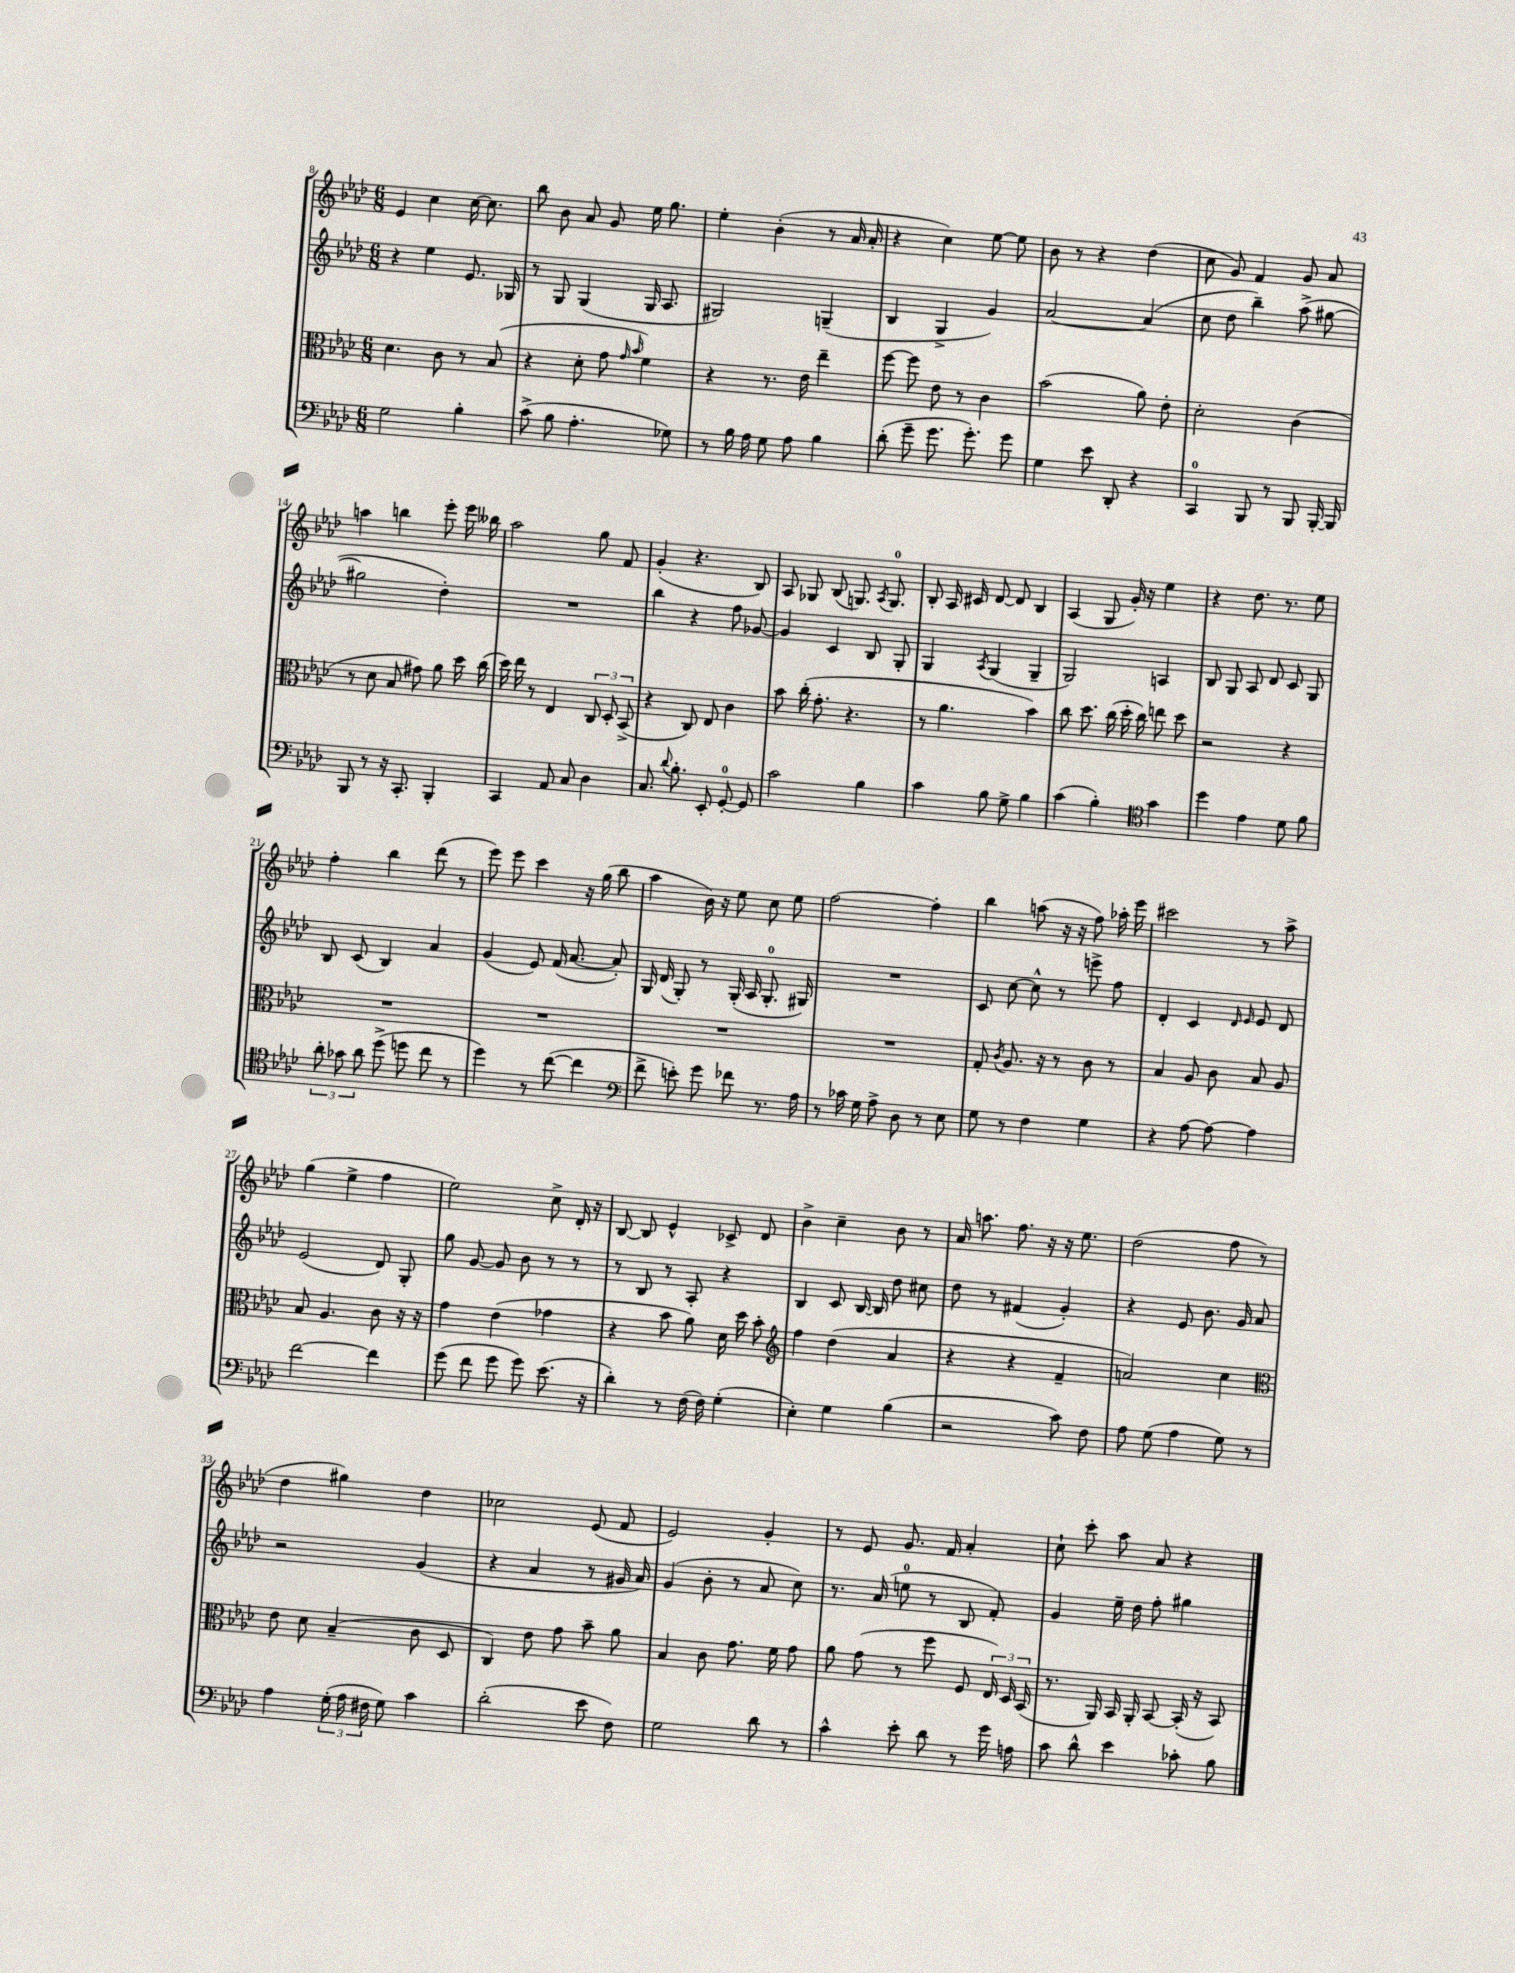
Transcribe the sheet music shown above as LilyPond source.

<<
\new StaffGroup <<
\new Staff = "s0" {
    \clef treble \key aes \major \numericTimeSignature \time 6/8
    \autoBeamOff ees'4 c''4 c''16~ c''8. |
    bes''8 bes'8 aes'8 g'8 ees''16 g''8. |
    ees''4-. bes'4-.( r8 aes'16 aes'16-. |
    r4 c''4) ees''8~ ees''8 |
    bes'8 r8 r4 des''4( |
    c''8 g'8) f'4 g'8 aes'8 |
    a''4 b''4 ees'''8-. ees'''16 beses''16 |
    aes''2 g''8 f'8 |
    g'4-.( r4. bes8) |
    aes8 ges8 bes8( g8.) \acciaccatura { aes8 } g8.-0 |
    bes8-. aes16 cis'16 des'8~ des'8 bes4 |
    aes4( g8 g'16-.) r16 ees''4 |
    r4 des''8. r8. ees''8 |
    f''4-. bes''4 des'''8( r8 |
    ees'''8) ees'''8 c'''4 r16 g''16( bes''8 |
    aes''4 bes'16) r16 ees''8 c''8 ees''8 |
    f''2~ f''4-. |
    bes''4 a''8( r16 r16 f''8) aes''16-. ees'''16 |
    cis'''2 r8 aes''8-> |
    g''4( ees''4-> f''4 |
    ees''2) c''8-> des'16-. r16 |
    bes8~ bes8 ees'4-^ ces'8-> des'8 |
    bes'4-> c''4-- bes'8 r8 |
    aes'16 a''8. f''8. r16 r16 ees''8. |
    des''2( f''8 r8 |
    des''4 gis''4) des''4 |
    ces''2 ees'8( f'8 |
    ees'2) g'4-. |
    r8 ees'8 g'8. f'16 aes'4-. |
    c''8-! c'''8-. aes''8 aes'8 r4 \bar "|." |
}
\new Staff = "s1" {
    \clef treble \key aes \major \numericTimeSignature \time 6/8
    \autoBeamOff r4 ees''4 ees'8. ges16 |
    r8 g8 g4( g16 aes8. |
    gis2) g4--( |
    bes4 g4-> g'4) |
    aes'2~ aes'4( |
    c''8 des''8 bes''4--) aes''8->( gis''8~ |
    gis''2 des''4-.) |
    R2. |
    bes''4 r4 f''8 ges'8~ |
    ges'4 c'4 bes8 g8-. |
    g4 \acciaccatura { aes8 } g4( g4-- |
    g2) a4 |
    bes8 g8 aes8 des'8 c'8 g8 |
    bes8 c'8( bes4) aes'4 |
    g'4( ees'8) f'16( aes'8.~ aes'8-.) |
    g16 des'16( g8-.) r8 g16-.( aes16 g8.-0-. gis16) |
    R2. |
    c'8 c''8~ c''8-^ r8 e'''8-> f''8 |
    des'4-. c'4 \grace { des'16 ees'16 } ees'8 des'8 |
    ees'2( des'8) g8-. |
    g''8 g'8~ g'8 bes'8 r8 r8 |
    r8 bes8 r8 aes8-. r4 |
    bes4 c'8 bes16~ bes16 des''8 cis''8 |
    des''8 r8 fis'4( g'4-.) |
    r4 ees'8 bes'8. g'16 aes'8 |
    r2 g'4( |
    r4 aes'4 r8 gis'16 aes'16) |
    g'4( bes'8-. r8 aes'8 c''8) |
    r8. aes'16( e''8-0 r8 bes8 f'8-.) |
    g'4 ees''16-- des''16 f''8-. gis''4 \bar "|." |
}
\new Staff = "s2" {
    \clef alto \key aes \major \numericTimeSignature \time 6/8
    \autoBeamOff des'4. c'8 r8 bes8( |
    r4 des'8-. g'8 \grace { g'16 bes'16 } f'4) |
    r4 r8. ees'16 ees''4-- |
    f''8~ f''8 ees'8 r8 c'4 |
    bes'2( aes'8) ees'8-. |
    des'2-. c'4( |
    r8 des'8 bes8 gis'8) aes'8 des''16 c''16( |
    des''16) ees''16 r8 ees4 \tuplet 3/2 { c8 des8-. bes,8->( } |
    r4 c8) ees8 c'4 |
    bes'8 c''16-.( g'8.-. r4. |
    r8 aes'4. bes'4) |
    c''8 des''8. c''16( des''16-. c''16) e''8 des''8 |
    r2 r4 |
    R2. |
    R2. |
    R2. |
    R2. |
    g8-. \acciaccatura { c'8 } aes8. r16 r8 c'8 r8 |
    bes4 aes8 c'8 bes8 aes8 |
    bes8 aes4. c'8 r16 r16 |
    g'4 ees'4( ges'4 |
    r4 bes'8 aes'8) des'16 des''16 bes'8-. |
    \clef treble f''4 des''4( aes'4 |
    r4 r4 f'4-- |
    a'2) c''4 |
    \clef alto ees'8 des'8 bes4--( c'8 des8 |
    c4) ees'8 g'8 bes'8-- aes'8 |
    bes4 c'8 g'8. f'16 g'8 |
    aes'8 g'8( r8 f''8 f8 \tuplet 3/2 { ees16) des16 bes,16( } |
    r8. aes,16) bes,16 aes,16-. bes,8~ bes,16-.( r16 bes,8) \bar "|." |
}
\new Staff = "s3" {
    \clef bass \key aes \major \numericTimeSignature \time 6/8
    \autoBeamOff g2 bes4-. |
    c'8->( bes8 aes4.-. ges8) |
    r8 bes16 aes16 g8 aes8 bes4 |
    des'8-.( g'8-- g'8. g'8.-.) g'8 |
    g4 ees'8 des,8-. r4 |
    c,4-0 bes,,8 r8 bes,,8 bes,,16~-. bes,,16 |
    bes,,8 r8 r16 c,8.-. bes,,4-. |
    c,4 aes,8 c8 des4 |
    c8. \appoggiatura { des'8 } bes8.-. ees,8-. g,8-0~-. g,8 |
    c'2 bes4 |
    c'4 bes8 g8-> bes4 |
    c'4( bes4-.) \clef tenor g'4 |
    des''4 ees'4 des'8 f'8 |
    \tuplet 3/2 { aes'8-. ges'8 aes'8 } des''8->( d''8 c''8 r8 |
    des''4) r8 c''8~( c''4 |
    \clef bass f'8-> e'8-.) g'8 fes'8 r8. aes16 |
    r8 ces'16 g16 aes8-> des8 r8 ees8 |
    g8 r8 f4 g4 |
    r4 aes8~ aes8~ aes4 |
    f'2~ f'4 |
    g'8( f'8 g'8 g'8) ees'8.( r16 |
    des'4-.) r8 f16( f16) g4-.( |
    ees4-.) g4 bes4( |
    r2 c'8) f8 |
    aes8 g8( aes4 g8) r8 |
    aes4 \tuplet 3/2 { g16-.( aes16 fis16 } g8) c'4 |
    des'2-.( ees'8 f8) |
    g2 des'8 r8 |
    c'4-^ ees'8-. des'8 r8 g'16 a16 |
    c'8 des'8-^ ees'4 ces'8-. bes8 \bar "|." |
}
>>
>>
\layout { \context { \Score currentBarNumber = #8 } }
